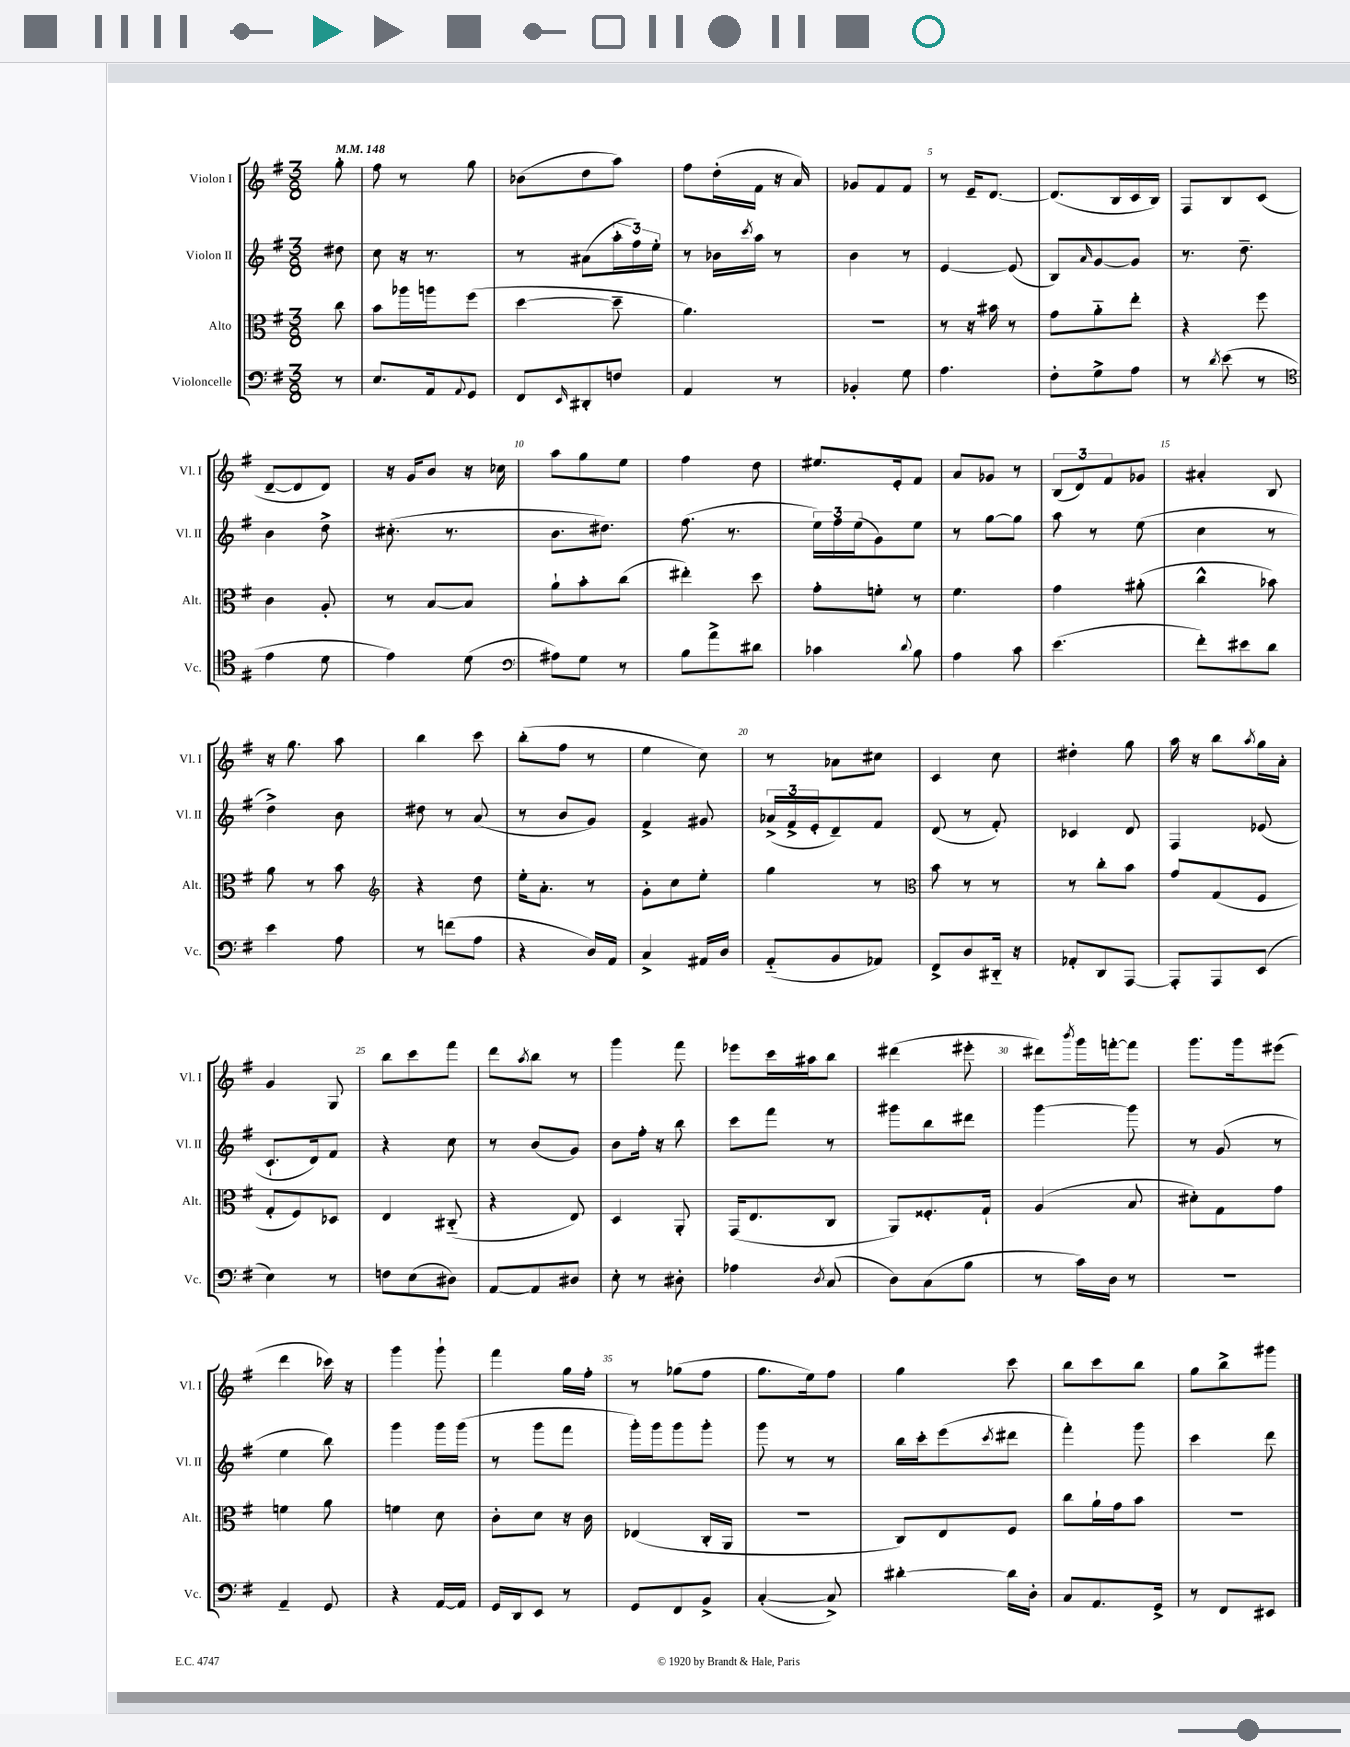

**kern	**kern	**kern	**kern
*part4	*part3	*part2	*part1
*staff4	*staff3	*staff2	*staff1
*I"Violoncelle	*I"Alto	*I"Violon II	*I"Violon I
*I'Vc.	*I'Alt.	*I'Vl. II	*I'Vl. I
*clefF4	*clefC3	*clefG2	*clefG2
*k[f#]	*k[f#]	*k[f#]	*k[f#]
*M3/8	*M3/8	*M3/8	*M3/8
*MM148	*MM148	*MM148	*MM148
=	=	=	=
8r	8cc\	8dd#X\	8gg'\
=1	=1	=1	=1
8.E/L	8b\L	8cc\	8ff#\
.	16aa-X\L	16r	8r
16AA/k	16aan\J	8.r	.
8qqAA/	.	.	.
8GG/J	(8ff#\J	.	8gg\
=2	=2	=2	=2
8FF#/L	[4dd\	8r	(8b-X\L
16qqEE/	.	.	.
8DD#X'/	.	(8a#X\L	8dd\
8Fn/J	8dd~\]	24aa'\L	8aa\J)
.	.	24ff#\)	.
.	.	24ee'\JJ	.
=3	=3	=3	=3
4AA/	4.a\)	8r	8ff#\L
.	.	16b-X\LL	(16dd'\L
.	.	8qccc/	.
.	.	16aa\JJ	16f#\JJ
8r	.	8r	16r
.	.	.	16a/)
=4	=4	=4	=4
4BB-X'/	4.r	4b\	8g-X/L
.	.	.	8f#/
8G\	.	8r	8f#/J
=5	=5	=5	=5
4.A\	8r	[4e/	8r
.	16r	.	16e~/KL
.	16b#X\	.	[8.d/J
.	8r	(8e/]	.
=6	=6	=6	=6
8F#'\L	8g\L	8B/L)	(8.d/L]
.	.	16qqa/	.
8G^\	8a\	[8g/	.
.	.	.	16B/L
8A\J	8ee'\J	8g/J]	16c/
.	.	.	16B/JJ)
=7	=7	=7	=7
8r	4r	8.r	8F#/L
8qd/	.	.	.
(8e\	.	.	8B/
.	.	8.dd~\	.
8r	8ff#\	.	(8c/J
!!LO:LB:g=z
=8	=8	=8	=8
*clefC4	*	*	*
4e\	4c\	4b\	[8d~/L
.	.	.	8d/]
8d\	8A'/	8dd^\	8d/J)
=9	=9	=9	=9
4e\)	8r	(8.cc#X'\	16r
.	.	.	16g/KL
.	[8B/L	.	8b/J
.	.	8.r	.
(8d\	8B/J]	.	16r
.	.	.	16cc-X\
=10	=10	=10	=10
*clefF4	*	*	*
8A#X\L)	8a`\L	8.b\L	8aa\L
8G\J	8b'\	.	8gg\
.	.	8.dd#X\J)	.
8r	(8cc\J	.	8ee\J
=11	=11	=11	=11
8B\L	4ee#X'\)	(8.ff#\	4ff#\
8a^\	.	.	.
.	.	8.r	.
8d#X\J	8dd\	.	8dd\
=12	=12	=12	=12
4c-X\	8g'\L	24ee\LL)	8.ee#X/L
.	.	24ff#\	.
.	.	(24ee\J	.
.	8fn'\J	8g\)	.
.	.	.	16e'/k
8qqd/	.	.	.
8B\	8r	8ee\J	8f#/J
=13	=13	=13	=13
4A\	4.f#\	8r	8a/L
.	.	[8gg\L	8g-X/J
8c\	.	8gg\J]	8r
=14	=14	=14	=14
(4.e\	4g\	8aa\	(12B/L
.	.	.	12d/)
.	.	8r	.
.	.	.	12f#/
.	(8a#X'\	(8ee\	8g-X/J
=15	=15	=15	=15
8f#'\L)	4cc^^\	4cc\	4a#X'/
8e#X\	.	.	.
8d\J	8b-X\)	8r	8B/
!!LO:LB:g=z
=16	=16	=16	=16
4e\	8a\	4dd^\)	16r
.	.	.	8.gg\
.	8r	.	.
8A\	8b\	8b\	8aa\
=17	=17	=17	=17
*	*clefG2	*	*
8r	4r	8dd#X\	4bb\
(8fn\L	.	8r	.
8A\J	8dd\	(8a/	8ccc\
=18	=18	=18	=18
4r	16ee'\KL	8r	(8bb'\L
.	8.a'\J	.	.
.	.	8b/L	8ff#\J
16D/LL)	8r	8g/J)	8r
16AA/JJ	.	.	.
=19	=19	=19	=19
4C^/	8g'\L	4f#^/	4ee\
.	8cc\	.	.
16AA#X/LL	8ee'\J	8g#X/	8cc\)
16D/JJ	.	.	.
=20	=20	=20	=20
(8AA/L	4gg\	(24a-X^/LL	8r
.	.	24f#^/	.
.	.	24e'/J	.
8BB/	.	8d~/)	8a-X\L
8AA-X/J)	8r	8f#/J	8cc#X\J
=21	=21	=21	=21
*	*clefC3	*	*
8FF#^/L	8b\	(8d/	4c/
8D/	8r	8r	.
16DD#X/Jk	8r	8f#'/)	8cc\
16r	.	.	.
=22	=22	=22	=22
8AA-X'/L	8r	4c-X/	4dd#X'\
8DD/	8cc'\L	.	.
[8AAA/J	8b\J	8d/	8gg\
=23	=23	=23	=23
8AAA'/L]	8g/L	4F#/	16aa\
.	.	.	16r
8AAA/	(8G/	.	8bb\L
.	.	.	8qaa/
(8EE/J	8F#/J	(8e-X/	16gg\L
.	.	.	16a'\JJ
!!LO:LB:g=z
=24	=24	=24	=24
4E\)	8G'/L	8.c`/L	4g/
.	8F#/)	.	.
.	.	16d/k)	.
8r	8D-X/J	8f#/J	8G/
=25	=25	=25	=25
8Fn\L	4E/	4r	8bb\L
(8E\	.	.	8ccc\
8D#X\J)	(8C#X/	8cc\	8fff#\J
=26	=26	=26	=26
[8AA/L	4r	8r	8ddd\L
.	.	.	8qaa/
8AA/]	.	(8b/L	8bb\J
8D#X/J	8E/)	8g/J)	8r
=27	=27	=27	=27
8E'\	4D/	8b\L	4ggg\
8r	.	16ff#'\Jk	.
.	.	16r	.
8D#X'\	8AA'/	8bb\	8fff#\
=28	=28	=28	=28
4A-X\	(16GG/KL	8ccc\L	8eee-X\L
.	8.E/	.	.
.	.	8fff#\J	16ccc\L
.	.	.	16aa#X\J
8qD/	.	.	.
(8C/	8C/J	8r	8bb\J
=29	=29	=29	=29
8D\L)	8AA/L)	8ggg#X\L	(4ddd#X\
(8C\	8.F##X'/	8bb\	.
8B\J	.	8ddd#X\J	8eee#X'\
.	16G`/Jk	.	.
=30	=30	=30	=30
8r	(4A/	[4ggg\	8ddd#X\L)
.	.	.	8qbbb/
16c\LL)	.	.	16ggg\L
16D\JJ	.	.	[16fffn'\J
8r	8B/	8ggg\]	8fff\J]
=31	=31	=31	=31
4.r	8d#X'\L)	8r	8.ggg\L
.	8G\	(8g/	.
.	.	.	16ggg\k
.	8g\J	8r	(8eee#X\J
!!LO:LB:g=z
=32	=32	=32	=32
4AA~/	4fn\	4ee\	4ddd\
8GG/	8a\	8bb\)	16ccc-X\)
.	.	.	16r
=33	=33	=33	=33
4r	4fn\	4ggg\	4ggg\
[16AA/LL	8d\	16ggg\LL	8ggg`\
16AA/JJ]	.	(16ggg\JJ	.
=34	=34	=34	=34
16GG/LL	8c'\L	8r	4fff#\
16DD/J	.	.	.
8EE/J	8d\J	8ggg\L	.
8r	16r	8fff#\J	16gg\LL
.	16c\	.	16ff#'\JJ
=35	=35	=35	=35
8GG/L	(4E-X/	16ggg'\LL)	8r
.	.	16ggg\J	.
8FF#/	.	8ggg\	(8gg-X\L
8BB^/J	16C'/LL	8ggg'\J	8ff#\J
.	16AA/JJ	.	.
=36	=36	=36	=36
([4C'/	4.r	8ggg\	8.gg\L
.	.	8r	.
.	.	.	16ee\k)
8C^/])	.	8r	8ff#\J
=37	=37	=37	=37
[4d#X'\	8C/L)	16bb\LL	4gg\
.	.	16ccc'\J	.
.	8E/	(8eee\	.
.	.	8qccc/	.
16d#\LL]	8F#/J	8ddd#X\J	8ccc\
16D'\JJ	.	.	.
=38	=38	=38	=38
8C/L	8cc\L	4fff#'\)	8bb\L
8.AA/	16a`\L	.	8ccc\
.	16g\J	.	.
.	8b\J	8ggg\	8bb\J
16GG^/Jk	.	.	.
=39	=39	=39	=39
8r	4.r	4ccc\	8gg\L
8FF#/L	.	.	8bb^\
8EE#X/J	.	8ddd\	8ggg#X\J
==	==	==	==
*-	*-	*-	*-
